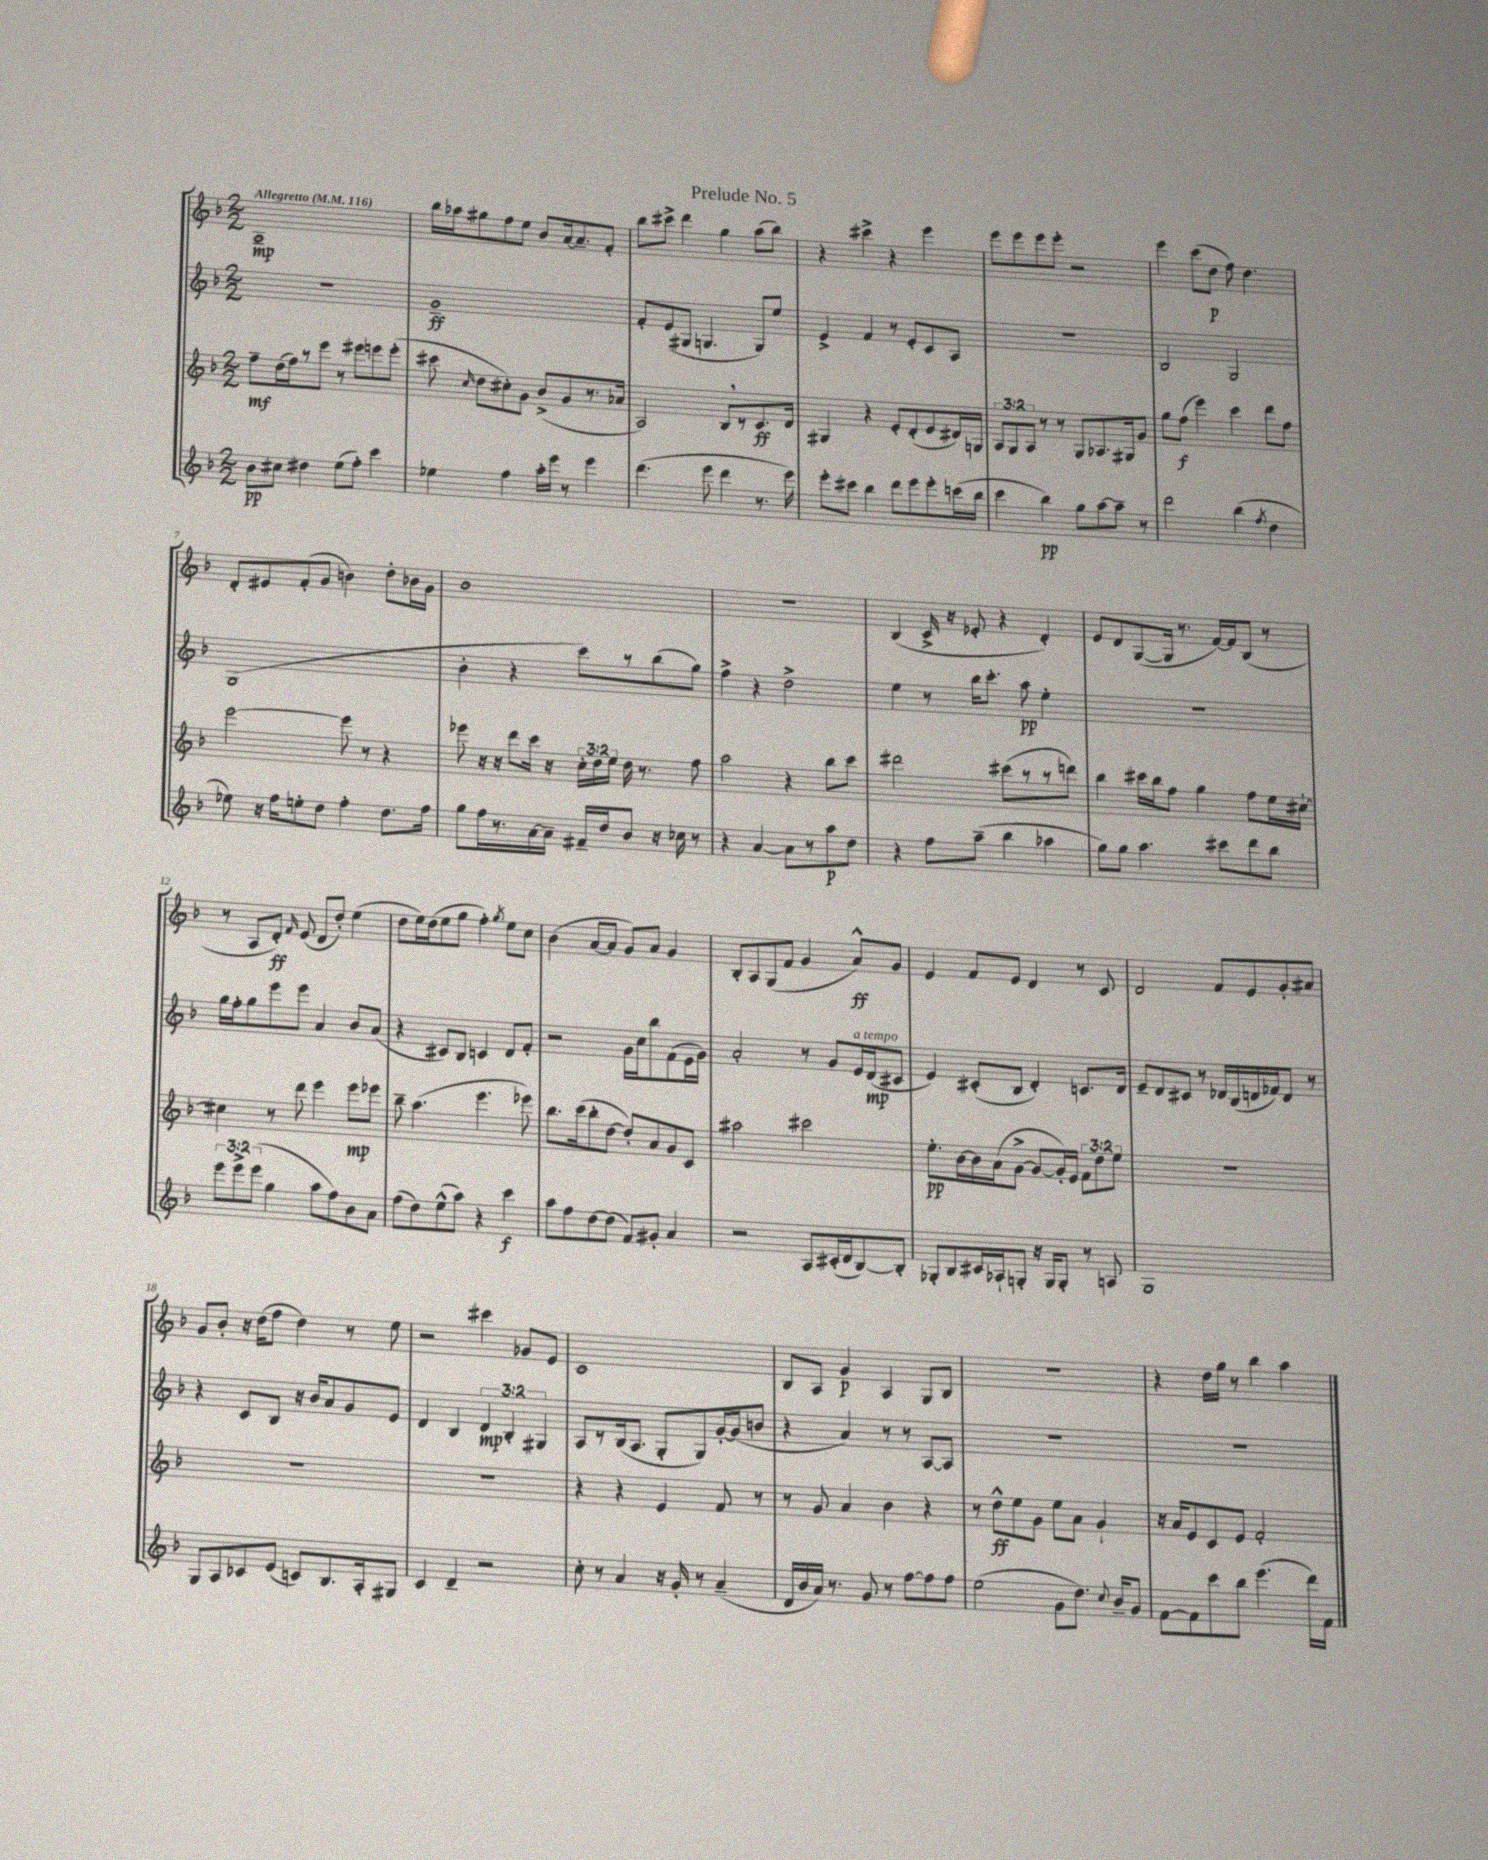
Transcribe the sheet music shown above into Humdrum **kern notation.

**kern	**kern	**kern	**kern
*staff4	*staff3	*staff2	*staff1
*clefG2	*clefG2	*clefG2	*clefG2
*k[b-]	*k[b-]	*k[b-]	*k[b-]
*M2/2	*M2/2	*M2/2	*M2/2
*MM116	*MM116	*MM116	*MM116
8b-\L	8ff~\L	1r	1A~
8cc#\J	(16dd\L	.	.
.	16ff\J)	.	.
4dd#\	8r	.	.
.	8eee\J	.	.
(8ee\L	8r	.	.
8ff'\J)	8eee#\L	.	.
4ccc\	8eee\	.	.
.	(8eee'\J	.	.
=	=	=	=
4ee-\	8ccc#\	1g~	16bb-\LL
.	.	.	16aa-\J
.	16qqcc/	.	.
.	8dd\L	.	8gg#\
4ff\	8cc#'\)	.	8ff\
.	8g\J	.	8ee\J
16aa'\LL	(8b-^/L	.	8b-/L
16eee\JJ	.	.	.
8r	8g/	.	[16a/k
.	.	.	8.a~/]
4eee\	8.r	.	.
.	.	.	8f'/J
.	16a-/Jk	.	.
=	=	=	=
(4.ddd\	2A/)	8f'/L	8bb-\L
.	.	(8e/	8ccc#^\J
.	.	8G#/J	4ddd\
8eee\	.	4.G/	.
4ddd\	8B-/L	.	4gg\
.	8r	.	.
8.r	8.c/	8G/L)	(8aa\L
.	.	8ee/J	8bb-\J)
16eee\)	16d/Jk	.	.
=	=	=	=
8eee'\L	4G#/	4e^/	4r
8ccc#\J	.	.	.
4bb-\	4r	4f/	4ccc#^\
8ddd\L	8e'/L	8r	4r
8eee\	(8d'/	8e'/L	.
8eee'\	8e/	8c/	4eee\
(16ccc\L	16d#/L)	8A/J	.
16bb-\JJ	16G/JJ	.	.
=	=	=	=
4ccc\	12A/L	1r	8eee\L
.	12G/	.	.
.	.	.	8eee\
.	12A/J	.	.
4bb-\)	8r	.	8eee\
.	8r	.	8eee'\J
8gg\L	8G/L	.	2r
[8aa\	8.A-/	.	.
8aa~\]J	.	.	.
.	16G#/k	.	.
8r	8g/J	.	.
=	=	=	=
2ddd\	8gg\L	2B-/	4eee\
.	(8ff\J	.	.
.	4eee\)	.	(8ccc\L
.	.	.	8dd\J
(4bb-\	4ccc\	2G/	8ff\)
.	.	.	4.dd\
8qff/	.	.	.
4dd\	8ddd\L	.	.
.	8ff\J	.	.
=	=	=	=
8ee-\)	[2eee\	(1G	8d'/L
16r	.	.	8e#/
16ff\LK	.	.	.
8ee'\	.	.	(8f'/
8dd\J	.	.	8g/J
4ff'\	8eee\]	.	4b\)
.	8r	.	.
8.dd\L	4r	.	8dd'\L
.	.	.	16b-\L
16ff\Jk	.	.	16g\JJ
=	=	=	=
8gg\L	8eee-\	4b-'\	1b-
16ff\L	16r	.	.
8.r	16r	.	.
.	8ddd\L	4r	.
[16a\	16ccc\Jk	.	.
16a~\]JJ	16r	.	.
16f#~/LL	24cc'\LL	8ccc\L)	.
.	24dd\	.	.
16dd/J	.	.	.
.	24ee\JJ	.	.
8b-/J	16dd\	8r	.
.	8.r	.	.
16r	.	(8bb-\	.
16cc-\	.	.	.
8r	8ff\	8gg\J)	.
=	=	=	=
4r	2aa\	4ff^\	1r
[4a/	.	4r	.
8a\]L	4r	2dd^\	.
8r	.	.	.
8aa\	8bb-\L	.	.
8dd\J	8ccc\J	.	.
=	=	=	=
4r	2ddd#\	4ee\	(4B-/
8ff\L	.	8r	16c^/
.	.	.	16r
(8aa~\J	.	16bb-\LK	8e-'/
.	.	8.ccc'\J	.
4bb-\	(8ccc#\L	.	4r
.	8r	8aa\	.
4aa-\	8r	4ee'\	4d'/)
.	8ddd\J)	.	.
=	=	=	=
8gg\L)	4bb-\	1r	8e/L
8gg\J	.	.	8d/
4.aa\	16ccc#\LL	.	([8G/
.	16bb-\J	.	.
.	8ff\J	.	16G/]Jk
.	.	.	8.r
.	4gg\	.	.
8ccc#\L	.	.	[16f/LL)
.	.	.	16f/]J
8ddd\	8ff\L	.	(8B-/J
8bb-\J	16ee\L	.	8r
.	[16cc#`\JJ	.	.
=	=	=	=
12eee\L	4cc#\]	16gg\LL	8r
.	.	16ff'\J	.
12eee^\	.	.	.
.	.	8gg\	8A/L
(12eee\J	.	.	.
4gg\	8r	8eee\	8d'/J)
.	.	.	16qqf/
.	8ddd\	8eee\J	(8e/
8aa\L	4eee\	4a/	8d/L
8ff\)	.	.	8dd'/J)
8b-\	8eee\L	8b-/L	(4ee\
8a\J	8eee-\J	(8a/J	.
=	=	=	=
(8ff\L	8bb-~\	4r	8dd\L
8dd\)	(4.aa\	.	16ee\L)
.	.	.	(16dd\J
(8ee^^\	.	8c#/L)	8ee\
8aa\J)	.	8B-/J	8gg\J
4r	4.eee\	4c/	4ff'\)
.	.	.	8qgg/
4ccc\	.	8d/L	8ee\L
.	8eee-\)	8f'/J	8cc\J
=	=	=	=
8aa\L	8.bb-\L	2r	(4b-\
8ff\	.	.	.
.	(16ccc\k	.	.
[8dd\	8bb-'\	.	[8a/L
(8dd\]J	[8dd\J	.	8a/]J
8f/L)	8dd'/]L)	16g\LL	8g/L)
.	.	16cc\J	.
8g#'/J	8a/	8bb-\	8a/J
4a/	8g/	(8f\	4g/
.	8c/J	16e\L	.
.	.	16g\JJ)	.
=	=	=	=
2r	2aa#\	2a'/	8B-'/L
.	.	.	8A/
.	.	.	(8G/
.	.	.	8f/J
8A/L	2ccc#\	8r	4g/
(16c#'/L	.	8g/L	.
16d/J	.	.	.
[8B-/)	.	16e/L	8a^^/L)
.	.	(16d/J	.
8B-'/]J	.	8c#/J	8g/J
=	=	=	=
8G-'/L	8.ee'\L	4e/)	4e/
8B-/	.	.	.
.	[16b-\L	.	.
16c#/L	16b-\]	(8c#'/L	8f/L
16A-`/J	(16a\J	.	.
8G'/J	[8g^\J	8B-/J	8e/J
16r	8g/_L	4d'/)	4d/
16G/LK	.	.	.
8G'/J	16g'/]L)	.	.
.	16e/JJ	.	.
8r	12f\L	8.c/L	8r
.	12dd\	.	.
8A/	.	.	8c/
.	12ee\J	.	.
.	.	16d/Jk	.
=	=	=	=
1G	1r	8e~/L	2d/
.	.	8d/	.
.	.	8c#/J	.
.	.	8r	.
.	.	16d-/LL	8f/L
.	.	(16B-/	.
.	.	16d/	8e/
.	.	16f-/J)	.
.	.	8d/J	8g'/
.	.	8r	8a#/J
=	=	=	=
8G/L	1r	4r	8g/L
8A/	.	.	8b-'/J
8c-/	.	8c/L	16r
.	.	.	(16dd\LK
(8e/J	.	8B-/J	8ff\J
8c/L)	.	16r	4dd\)
.	.	16b-/LK	.
8.B-/	.	8a/	.
.	.	8g/	8r
16A'/k	.	.	.
8G#/J	.	8e/J	8ee\
=	=	=	=
4c/	1r	4d/	2r
4d~/	.	4B-/	.
2r	.	6d/	4ccc#\
.	.	6B-'/	.
.	.	.	8g-/L
.	.	6G#/	.
.	.	.	8e/J
=	=	=	=
8cc'\	4r	8A/L	1c
8r	.	8r	.
4a/	4r	(16B-/k	.
.	.	8.A/J	.
16r	4e/	8G'/L	.
16g'/	.	.	.
8r	.	8G/)	.
(4a~/	8f/	[16g'/L	.
.	.	(16g/]J	.
.	8r	8b/J	.
=	=	=	=
16d/LL	8r	4r	8B-/L
16b-/	.	.	.
16a/JJ)	8g/	.	8A/J
8.r	.	.	.
.	4a/	4a/)	4g/
8g/	.	.	.
8r	4b-\	8r	4A/
[8ff\L	.	8r	.
8ff\]	4r	[8A/L	8G/L
8ff\J	.	8A/]J	8B-/J
=	=	=	=
(2ee\	8r	1r	1r
.	8dd^^\L	.	.
.	8ee\	.	.
.	8g\J	.	.
8g\L	8ee\L	.	.
8.dd\J)	8a\J	.	.
.	4g`/	.	.
8qqcc/	.	.	.
16b-~/LK	.	.	.
8g/J	.	.	.
=	=	=	=
[8f\L	16r	1r	4r
.	16a/LK	.	.
8f\]	8e/	.	.
8ccc\	8c/	.	16dd\LL
.	.	.	16gg\JJ
8bb-\J	8e/J	.	8r
(4.eee\	2f'/	.	4bb-\
.	.	.	4aa\
16ddd\LL)	.	.	.
16f\JJ	.	.	.
==	==	==	==
*-	*-	*-	*-
